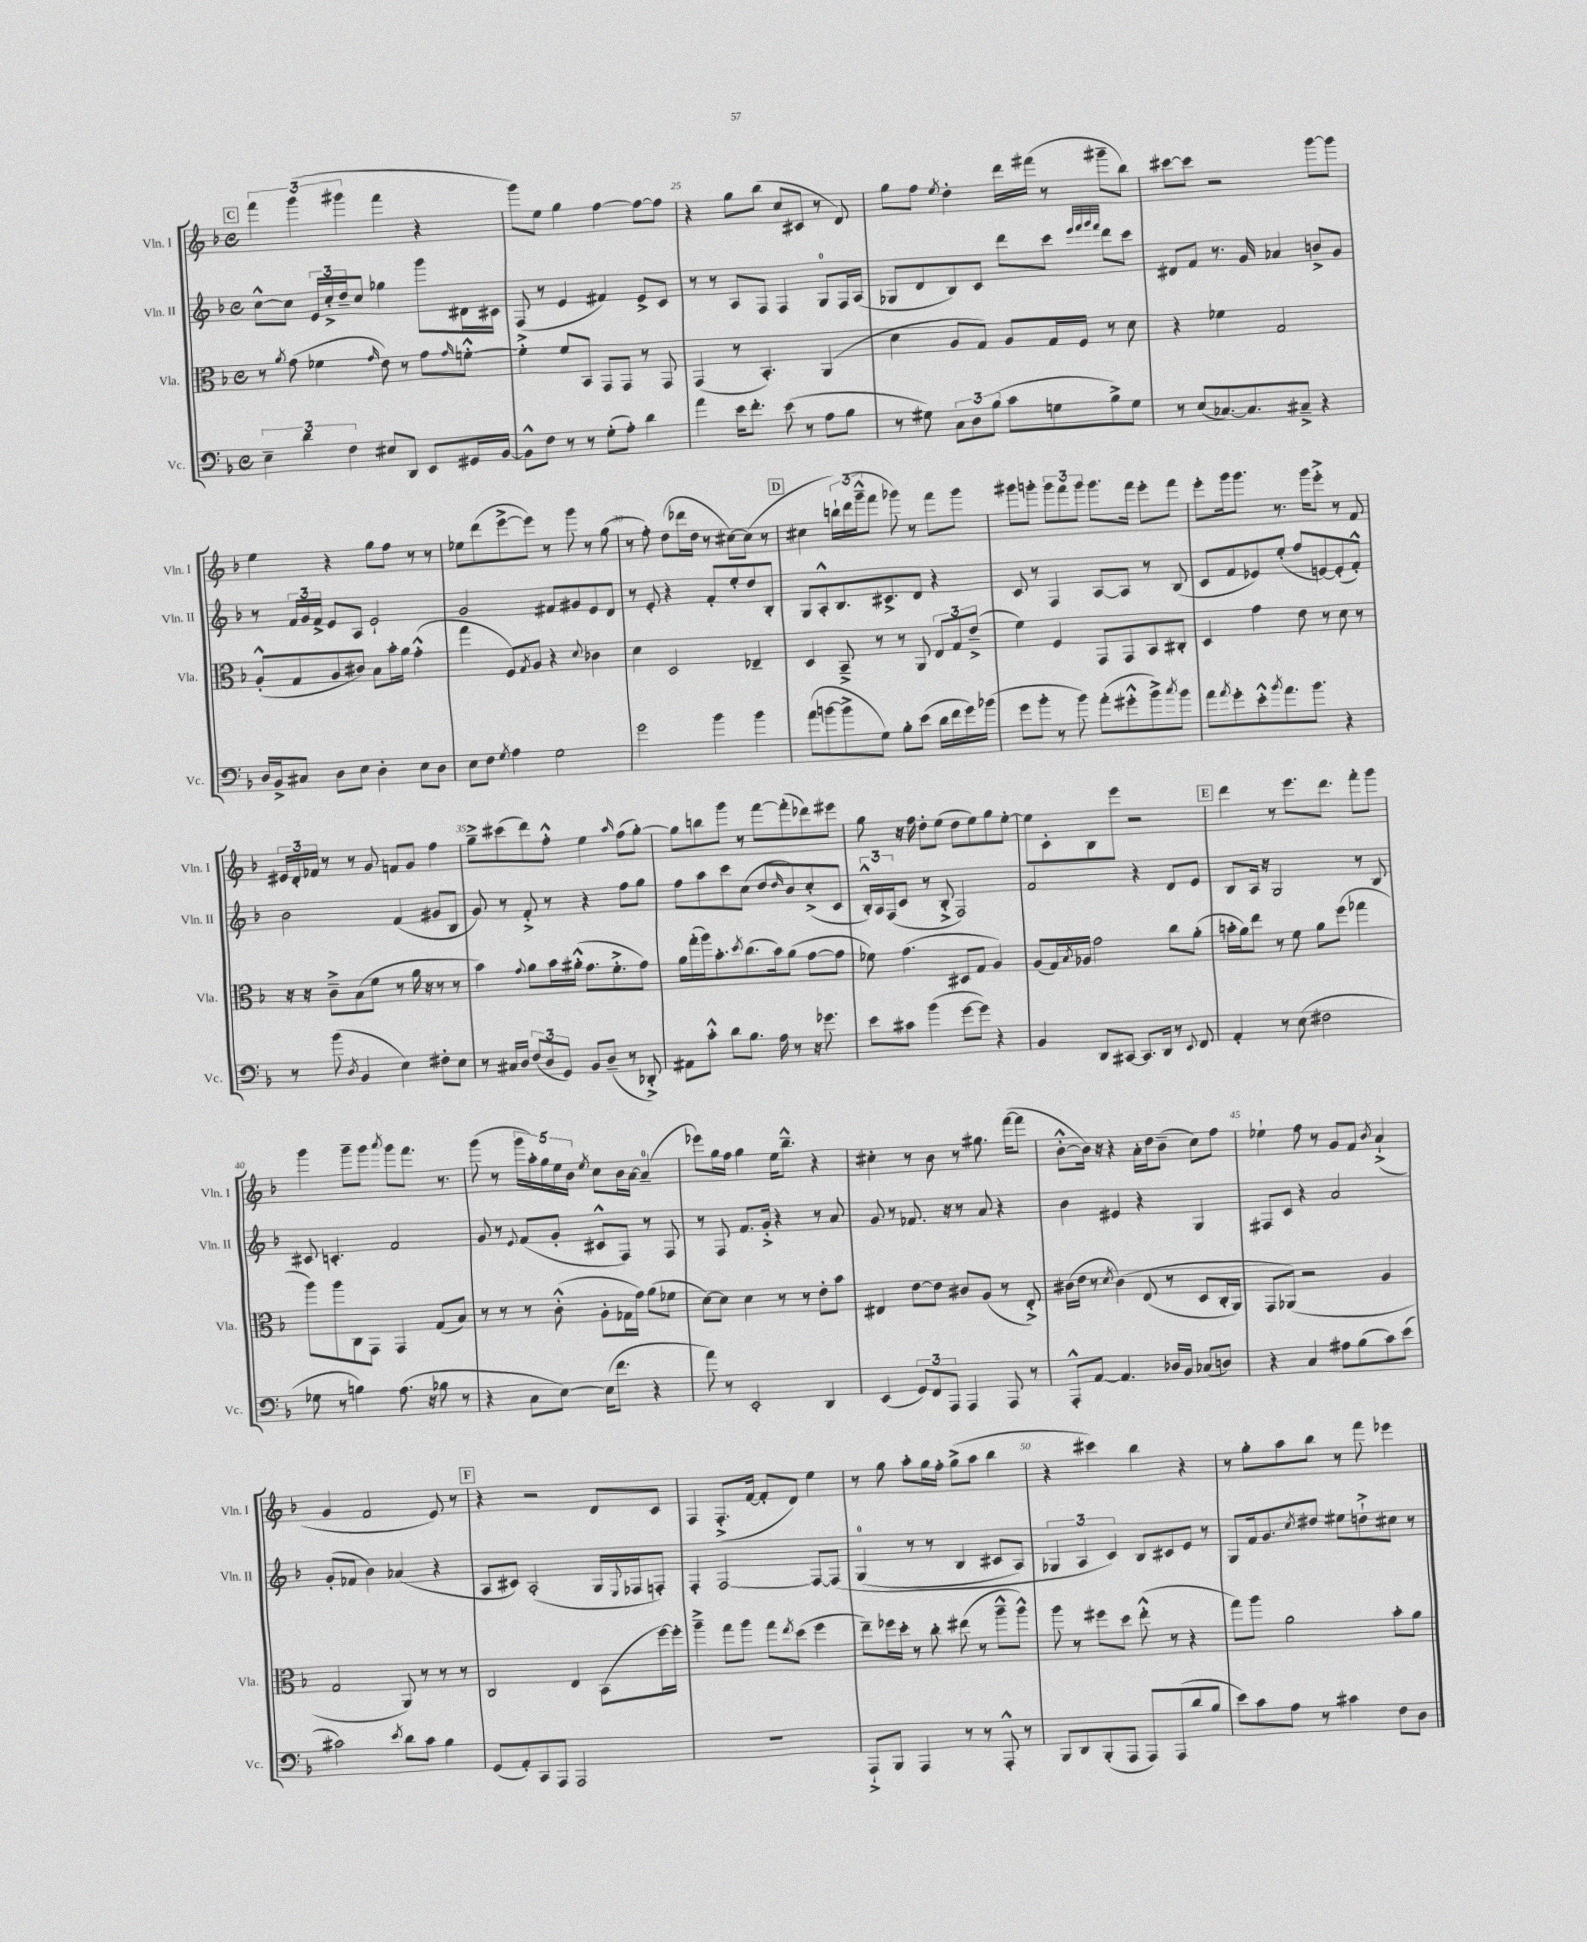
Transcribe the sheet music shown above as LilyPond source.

<<
\new StaffGroup <<
\new Staff = "s0" \with { instrumentName = "Vln. I" shortInstrumentName = "Vln. I" } {
    \clef treble \key f \major \defaultTimeSignature \time 4/4
    \mark \markup { \box "C" } \tuplet 3/2 { f'''4 g'''4( gis'''4 } f'''4 r4 |
    g'''8) e''8 g''4 f''4~ f''8~ f''8 |
    r4 g''8 bes''8( c''8 cis'8 r8 d'8) |
    g''8 f''8 \acciaccatura { e''8 } d''4-. d'''16 fis'''16( r8 gis'''8-- bes''8) |
    cis'''8~ cis'''8 r2 g'''8~ g'''8 |
    e''4 r4 g''8 f''8 r8 r8 |
    ees''8 d'''8( e'''8~-> e'''8) r8 g'''8 r8 g''8( |
    r8 f''8-.) d''8( des'''16 d''16 r8 cis''8~) cis''8( r8 |
    \mark \markup { \box "D" } cis''4 \tuplet 3/2 { b''16-!) d'''16( g'''16---^ } f'''8 ges'''8) r8 f'''8 ges'''8 |
    gis'''8 g'''8-. \tuplet 3/2 { g'''8 f'''8 g'''8 } g'''8. f'''16 e'''8-. f'''8 |
    e'''8-. g'''16 g'''8. r8. g'''16 e'''8-.-> r8 f'8 |
    \tuplet 3/2 { eis'16 d'16-. fes'16 } r8 r8 g'8 f'8 g'8 f''4 |
    g''8---> cis'''8( d'''8) f''8-.-^ e''4 \grace { a''16 } f''8( g''8~-.) |
    g''8 b''8 g'''8 r8 f'''8~ f'''8-.( des'''8) eis'''8 |
    g''8 r16 f''16 d''8-. e''8( d''8 e''8) g''8 e''8~-. |
    e''8 c'8-. bes8 e'''8 r2 |
    \mark \markup { \box "E" } d'''4 r8 e'''8. d'''8. f'''8-. g'''8 |
    g'''4 g'''8-- g'''8 \acciaccatura { a'''8 } g'''8 f'''8. r8. |
    g'''8( r8 \tuplet 5/4 { g'''16 a''16-.) g''16 e''16 bes'16 } \acciaccatura { e''8 } c''8 bes'16 a'16~ a'4-0--( |
    ees'''8) g''16 f''16 g''4 e''16 bes''8.---^ r4 |
    cis''4-. r8 bes'8 r8 gis''8. f'''16~( f'''8 |
    bes'8~-.-^ bes'16) r16 r4 a'16-. d''16 bes'8--( c''8) f''8 |
    ees''4-! f''8 r8 g'8 f'8 \acciaccatura { bes'8 } a'4-!->( |
    g'4 f'2 e'8) r8 |
    \mark \markup { \box "F" } r4 r2 d'8 c'8 |
    f4 f8.-.->( f'16~ f'8-. d'8) e''4 |
    r8 g''8 a''8-. g''16 f''16-. g''8->( a''8 bes''4 |
    r4 cis'''4) bes''4 r4 |
    r8 g''8-. a''8 bes''8 r8 f'''8 ees'''4 \bar "|." |
}
\new Staff = "s1" \with { instrumentName = "Vln. II" shortInstrumentName = "Vln. II" } {
    \clef treble \key f \major \defaultTimeSignature \time 4/4
    \mark \markup { \box "C" } c''8~-^ c''8 \tuplet 3/2 { e'16 c''16-.-> d''16-- } c''8 ges''4 g'''8 dis'16 cis'16 |
    f8( r8 e'4 fis'4) e'8-> c'8 |
    r8 r8 a8 f8 f4 g8-0 f16 a16( |
    ges8 d'8 bes8) c'8 d'''8 c'''8 \grace { e'''32 f'''32 g'''32 f'''32 } d'''8 c'''8 |
    dis'8 f'8 r8. g'16 aes'4 b'8-> g'8 |
    r8 \tuplet 3/2 { f'16 g'16 f'16-> } e'8 a8 e'2-! |
    g'2 fis'8 gis'8 e'8 d'8 |
    r8 e'8-. r4 f'8-. e''8-. d''8 bes8-. |
    \mark \markup { \box "D" } g8 a8-.-^ bes8. cis'8.-> d'8 r4 |
    c'8 r8 f4 a8~ a8 r8 bes8( |
    c'8 f'8 ees'8) e''8-.( f''8 e'8~) e'8-.( f'8-.-^) |
    bes'2 f'4( gis'8 bes8 |
    g'8) r8 f'8-.-> r8 r4 f''8 g''8 |
    f''8 a''8 c'''8 c''8( d''8 \grace { d''16 } bes'8) c''8-.->( c'8 |
    \tuplet 3/2 { bes16-.-^) a16 f16( } c'8 r8 bes8-.-> f2) |
    f'2 r4 d'8 e'8 |
    \mark \markup { \box "E" } bes8 a16 r16 g2 r8 bes8 |
    cis'8 c'4.-. f'2 |
    g'8 r8 \appoggiatura { e'8 } f'8( g'8-. cis'8-^ f8) r8 f8 |
    r8 f8 f'8. g'16-.-> r4 r8 a'8 |
    g'8 r8 fes'8. r16 r8 a'8 r4 |
    bes'4 eis'4 r4 g4 |
    fis8 c'8 r4 a'2 |
    g'8-.( fes'8 bes'4) aes'4( r4 |
    \mark \markup { \box "F" } a8 cis'8) a2-.( g16 \appoggiatura { e8 } fes16 f8-.) |
    f4-. f2~ f8~ f8\( |
    g4-0( r8 r8 bes4 cis'8 a8) |
    \tuplet 3/2 { ges4 a4 c'4\) } bes8 cis'8 e'8 r8 |
    g8 f'16 g'8. \acciaccatura { c''8 } dis''8 eis''8 d''8-!-> cis''8 r8 \bar "|." |
}
\new Staff = "s2" \with { instrumentName = "Vla." shortInstrumentName = "Vla." } {
    \clef alto \key f \major \defaultTimeSignature \time 4/4
    \mark \markup { \box "C" } r8 \acciaccatura { a'8 } g'8( fes'4 \grace { g'16 } e'8) r8 g'8 \grace { g'16 } f'8~-.-^ |
    f'4-.-> f'8 bes,8 g,8 g,8 r8 g,8 |
    g,4( r8 bes,4.-.) a,4( |
    d'4 a8 g8) a8 g16 f16 r8 d'8 |
    r4 fes'4 g2 |
    a8-.-^( g8 a8 cis'8) bes8 bes'16-. a'16 g'4-.-^( |
    g''4 f8) \acciaccatura { g8 } a8 r4 \appoggiatura { d'8 } ces'4 |
    d'4 d2 ees4-- |
    \mark \markup { \box "D" } d4 bes,8---> r8 r8 a,8 \tuplet 3/2 { e8 g8 e'8--->( } |
    f'4) f4 g,8 g,8 bes,8 cis8-. |
    d4 g'4 e'8 r8 d'8 r8 |
    r16 r16 c'8---> bes8( f'8 r8 a'16 r16 r8 r8 |
    bes'4) \appoggiatura { g'8 } a'8 bes'16 ais'16-.-^( g'8. f'8.-.-> g'8) |
    a'16 g''16-.( a''16) bes'8.-. \acciaccatura { d''8 } c''8.( bes'16) a'8( g'8~ g'8 |
    fes'8) g'4.( dis8 g8 a4) |
    a8( g16) \acciaccatura { bes8 } aes16 g'2 c''8 a'8-.( |
    \mark \markup { \box "E" } b'16-. a'16) e''8 r8 f'8 a'8 f''8( ges''4 |
    a''8) a''8 c8 g,8 g,4 g8( bes8) |
    r8 r8 r8 c'8-.-^( a8-. ges16 g'16) a'8( fes'8 |
    d'8~) d'8 d'4 r8 r8 e'8-. bes'8 |
    eis4 e'8~ e'8 cis'8 a8( r8 eis8-.->) |
    cis'16( e'16 r8 \acciaccatura { d'8 } cis'4)\( e8( r8 d8 c16-. a,16) |
    g,8 aes,8(\) r2 a4 |
    g2 a,8) r8 r8 r8 |
    \mark \markup { \box "F" } c2 e4 bes,8( f''16~) f''16-. |
    a''4---> g''8 a''8 g''8 \acciaccatura { e''8 } d''8( f''4 |
    e''8--) fes''16 d''16-. r8 c''8-. eis''8( r8 a''8---^ a''8-^) |
    a''8 r8 fis''8 d''8 e''8-.-^( r8 r4 |
    g''8) a''8 a'2 bes'8-. a'8 \bar "|." |
}
\new Staff = "s3" \with { instrumentName = "Vc." shortInstrumentName = "Vc." } {
    \clef bass \key f \major \defaultTimeSignature \time 4/4
    \mark \markup { \box "C" } \tuplet 3/2 { e4-- d'4 f4 } eis8 d,8 e,8 gis,16 bes,16~ |
    bes,8-^ f8 r8 r8 g8-.( a8-.) d'4 |
    a'4 e'16 f'8.-. e'8( r8 a8 bes8 |
    r8 gis8) \tuplet 3/2 { c8 d8 bes8( } c'8 g8 bes8->) g8 |
    r8 e8( ces8.~) ces8. cis8---> r4 |
    d16 bes,16-> cis8 d8 e8 d4-. e8 d8 |
    e8 f8 \acciaccatura { g8 } a4 g2 |
    g'2 bes'4 bes'4 |
    \mark \markup { \box "D" } a'8( b'8~ b'8-> g8) bes8-. e'8( d'16 f'16 g'16) bes'16( |
    g'8 bes'8-. r8 bes'8) a'8-.( gis'8-.-^ bes'8->) \acciaccatura { c''8 } bes'8 |
    a'8 \acciaccatura { a'8 } g'8-. e'8-.-^ \acciaccatura { bes'8 } a'8. bes'8. r4 |
    r8 bes'8( \acciaccatura { d8 } bes,4 e4) fis8-. e8 |
    r8 cis16 d16 \tuplet 3/2 { f8( d8 g,8) } bes,8 d8--( r8 des,8-.->) |
    ais,8 c'8-.-^ d'8 bes8. a16 r8 r16 ges'8. |
    e'8 cis'8 bes'4( g'8~ g'8) r4 |
    bes,4 d,8 cis,8~ cis,8. d,16 r8 \appoggiatura { e,8 } f,8 |
    \mark \markup { \box "E" } a,4-. r8 e8( fis2 |
    ges8 r8 b4) a8.( r16 bes8 r8 |
    r4 c8 e8~) e16( f'8. r4 |
    a'8) r8 e,2-. d,4 |
    e,4( \tuplet 3/2 { g,8) f,8 a,,8 } a,,4 a,,8 r8 |
    a,,8-.-^ a,8~ a,4. des16 bes,16 ces8( d8) |
    r4 c4 ais8 bes8( c'8) e'8( |
    cis'2) \acciaccatura { e'8 } d'8 cis'8 bes4 |
    \mark \markup { \box "F" } g,8( a,8-.) c,8 a,,8 a,,2 |
    R1 |
    a,,8-!-> bes,,8 a,,4 r8 r8 a,,8-.-^ r8 |
    bes,,8 d,8 bes,,8-.( a,,8 a,,8) a,,8( d'8 bes8 |
    e'8) c'8 a8 r8 cis'4 f8 d8 \bar "|." |
}
>>
>>
\layout { \context { \Score currentBarNumber = #23 \override BarNumber.break-visibility = ##(#f #t #t) barNumberVisibility = #(every-nth-bar-number-visible 5) } }
